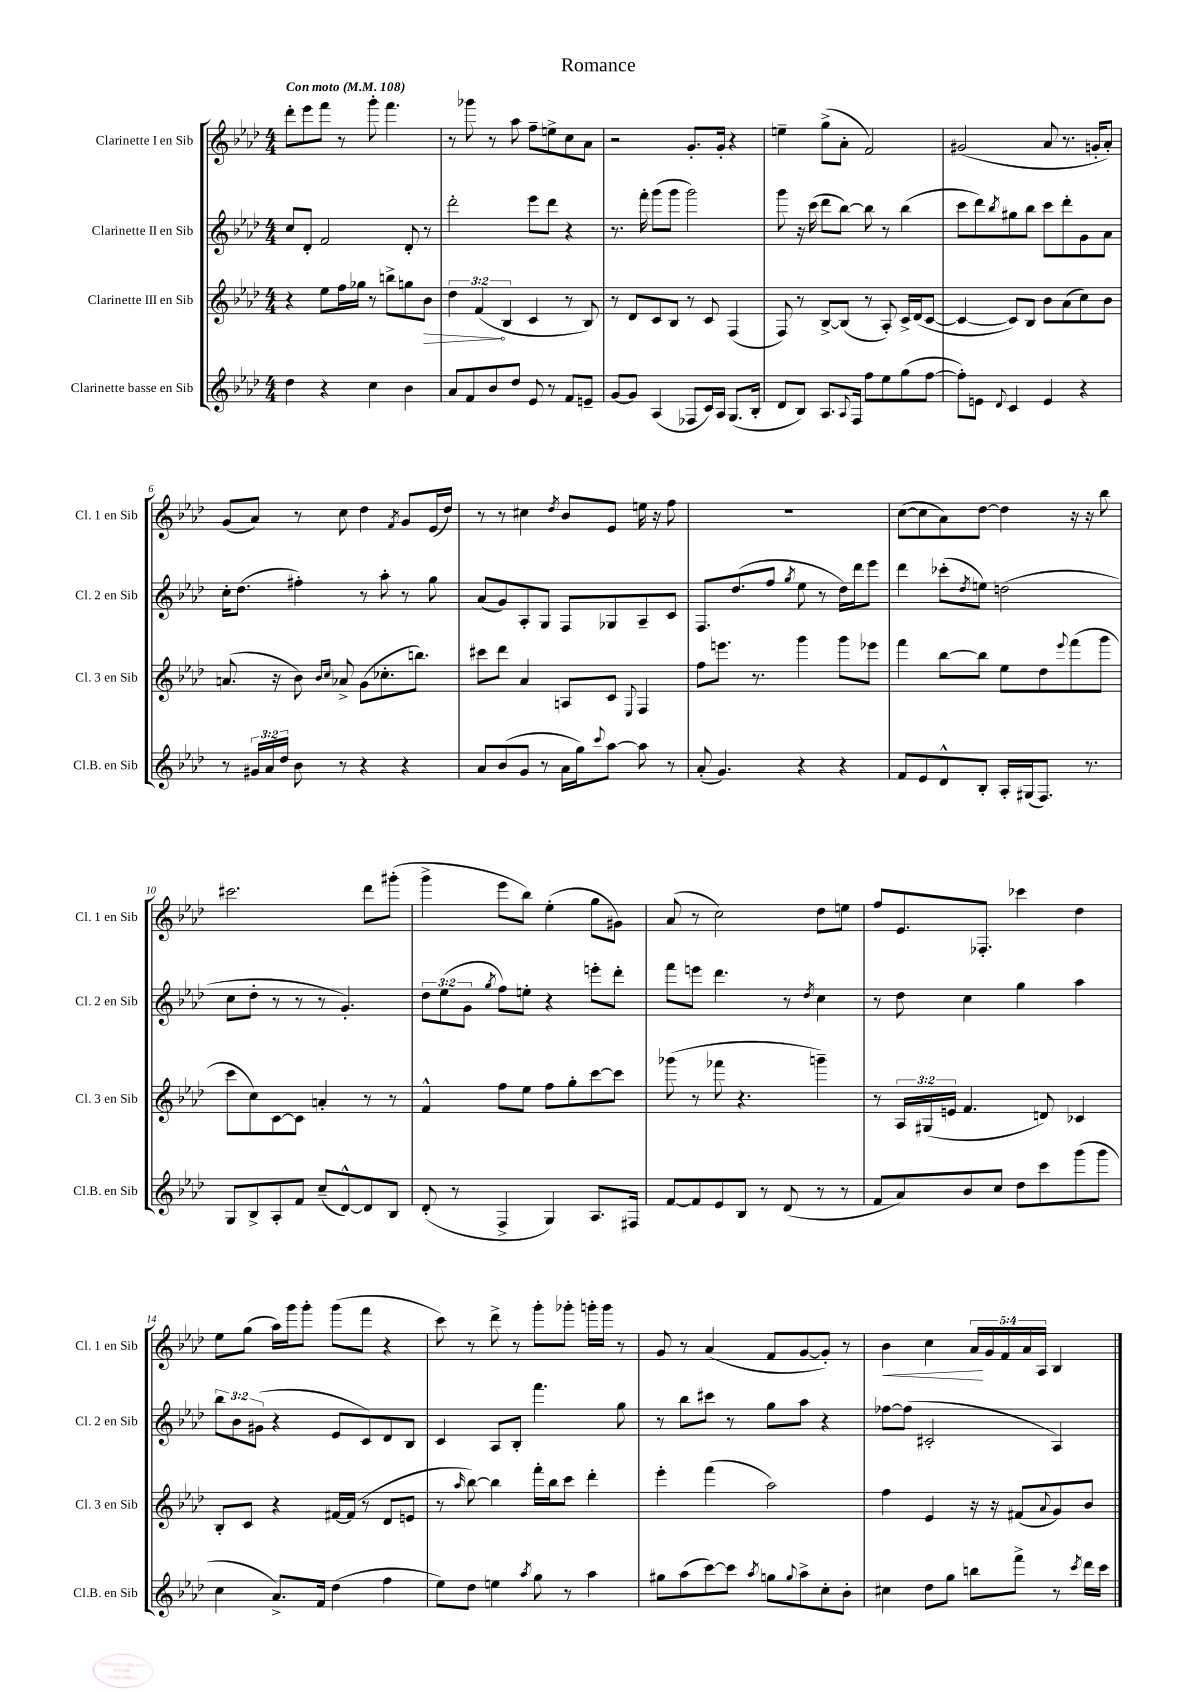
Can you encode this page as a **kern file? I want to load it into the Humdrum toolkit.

**kern	**kern	**kern	**kern
*staff4	*staff3	*staff2	*staff1
*clefG2	*clefG2	*clefG2	*clefG2
*k[b-e-a-d-]	*k[b-e-a-d-]	*k[b-e-a-d-]	*k[b-e-a-d-]
*M4/4	*M4/4	*M4/4	*M4/4
*MM108	*MM108	*MM108	*MM108
4dd-\	4r	8cc/L	8ddd-'\L
.	.	8d-'/J	8eee-\
4r	8ee-\L	2f/	8fff\J
.	16ff\L	.	8r
.	16gg-\JJ	.	.
4cc\	8r	.	8ggg'\
.	8bb^\L	.	4.fff\
4b-\	8gg\	8d-'/	.
.	8b-\J	8r	.
=	=	=	=
8a-/L	6dd-\	2ddd-'\	8r
8f/	.	.	8ggg-\
.	(6f/	.	.
8b-/	.	.	8r
.	6B-/	.	.
8dd-/J	.	.	8aa-\
8e-/	4c/	8eee-\L	8ff~\L
8r	.	8ddd-\J	8ee^\
8f/L	8r	4r	8cc\
8e~/J	8B-/)	.	8a-\J
=	=	=	=
[8g/L	8r	8.r	2r
8g/]J	8d-/L	.	.
.	.	16fff'\	.
(4A-/	8c/	(8ggg\L	.
.	8B-/J	8ggg\J	.
8F-/L	8r	2ggg\)	8.g'/L
16c/L)	8c/	.	.
16A-/JJ	.	.	16g'/Jk
(8.G/L	(4F/	.	4r
16B-'/Jk	.	.	.
=	=	=	=
8d-/L	8F/)	8ggg\	4ee~\
8B-/J)	8r	16r	.
.	.	(16ccc\	.
8.A-/L	[8B-^/L	8ddd-\L	(8gg^\L
.	(8B-/]J	[8bb-\J)	8a-'\J
8qqA-/	.	.	.
16F/Jk	.	.	.
8ff\L	8r	8bb-\]	2f/)
8ee-\	8A-'/)	8r	.
(8gg\	16c^/LL	(4bb-\	.
.	(16d-/J	.	.
[8ff\J	[8c/J	.	.
=	=	=	=
8ff'\]L)	4c/_	8ccc\L	(2g#/
8e\J	.	8ddd-\)	.
8qqd-/	.	8qbb-/	.
4c/	8c/]L)	8gg#\	.
.	8B-/J	8bb-\J	.
4e/	8b-\L	8ccc\L	8a-/
.	(8a-\	8ddd-'\	8.r
4r	8cc\)	8g\	.
.	.	.	16g'/LK
.	8b-\J	8a-\J	8a-'/J)
=	=	=	=
8r	(8.a/	16cc'\LK	(8g/L
.	.	(8.dd-\J	.
24g#/LL	.	.	8a-/J)
24a-/	.	.	.
.	16r	.	.
24dd-/JJ	.	.	.
8b-\	8b-\)	4ff#'\)	8r
.	16qqb-/LL	.	.
.	16qqcc/JJ	.	.
8r	8a-^/	.	8cc\
4r	(8g\L	8r	4dd-\
.	8.cc-'\	8aa-'\	.
.	.	.	8qf/
4r	.	8r	8g/L
.	8.bb\J)	.	.
.	.	8gg\	(16e-/L
.	.	.	16dd-/JJ)
=	=	=	=
8a-/L	8ccc#\L	(8a-/L	8r
(8b-/	8ddd-\J	8g/)	8r
8g/J	4a-/	8A-'/	4cc#\
8r	.	8G/J	.
.	.	.	8qdd-/
16a-\LL	8A/L	8F/L	8b-/L
16gg\J)	.	.	.
8qqccc/	.	.	.
[8aa-\J	8c/J	8G-/	8e-/J
.	8qqE-/	.	.
8aa-\]	4F/	8A-~/	16ee\
.	.	.	16r
8r	.	8c/J	8ff\
=	=	=	=
(8a-'/	8ff\L	8.F/L	1r
4.g/)	8.eee\J	.	.
.	.	(8.dd-/	.
.	8.r	.	.
.	.	8ff/J	.
.	.	8qgg/	.
4r	4ggg\	8ee-\	.
.	.	8r	.
4r	8ggg\L	16dd-\LL)	.
.	.	16ddd-\J	.
.	8eee-\J	8eee-\J	.
=	=	=	=
8f/L	4fff\	4ddd-\	([8cc\L
8e-/	.	.	8cc\]
8d-^^/	[8bb-\L	(8ccc-'\L	8a-\)
.	.	8qdd-/	.
8B-'/J	8bb-\]J	8ee\J)	[8dd-\J
16A-'/LL	8ee-\L	(2dd\	4dd-\]
(16G#/J	.	.	.
8.F/J)	8dd-\	.	.
.	8qqeee-/	.	.
.	(8fff\	.	16r
8.r	.	.	16r
.	8ggg\J	.	8bb-\
=	=	=	=
8G/L	8ccc\L	8cc\L	2.ccc#\
8B-^/	8cc\)	8dd-'\J	.
8A-'/	[8c\	8r	.
8f/J	8c\]J	8r	.
(8cc~/L	4a'/	8r	.
[8d-^^/)	.	4.g'/)	.
8d-/]	8r	.	8ddd-\L
8B-/J	8r	.	(8ggg#'\J
=	=	=	=
(8d-'/	4f^^/	12dd-\L	4ggg^\
.	.	(12ee-\	.
8r	.	.	.
.	.	12g\J	.
.	.	8qgg/	.
4F^/	8ff\L	8ff\L)	8eee-\L
.	8ee-\J	8ee'\J	8bb-\J)
4G/)	8ff\L	4r	(4ee-'\
.	8gg'\	.	.
8.A-/L	[8ccc\	8eee'\L	8gg\L
.	8ccc\]J	8ddd-'\J	8g#\J)
16F#/Jk	.	.	.
=	=	=	=
[8f/L	(8ggg-\	8fff\L	(8a-/
8f/]	8r	8eee\J	8r
8e-/	8fff-\	4.ddd-\	2cc\)
8B-/J	4.r	.	.
8r	.	.	.
(8d-/	.	8r	.
.	.	8qdd-/	.
8r	4ggg~\)	4cc\	8dd-\L
8r	.	.	8ee\J
=	=	=	=
8f/L	8r	8r	8ff/L
8a-/)	24A-/LL	8dd-\	8.e-/
.	(24G#/	.	.
.	24e/JJ	.	.
8b-/	4.f/	4cc\	.
.	.	.	8.F-'/J
8cc/J	.	.	.
8dd-\L	.	4gg\	4ccc-\
8ccc\	8d/)	.	.
(8ggg\	4c-/	4aa-\	4dd-\
8ggg\J	.	.	.
=	=	=	=
4cc\	8B-'/L	12bb-\L	8ee-\L
.	.	12b-\	.
.	8c/J	.	(8gg\J
.	.	(12g#\J	.
8.a-^/L)	4r	4r	16aa-\LL)
.	.	.	16ggg\J
.	.	.	8ggg'\J
16f/Jk	.	.	.
(4dd-\	[16f#/LL	8e-/L	(8ggg\L
.	(16f#/]JJ	.	.
.	8r	8c/)	8fff\J
4ff\	8d-/L	8d-/	4r
.	8e/J	8B-/J	.
=	=	=	=
8ee-\L)	8r	4c/	8ccc\)
.	16qqaa-/	.	.
8dd-\J	[8bb-\)	.	8r
4ee\	4bb-\]	8A-/L	8ddd-^\
.	.	8B-'/J	8r
8qaa-/	.	.	.
8gg\	16fff'\LL	4.fff\	8ggg'\L
.	16bb-\J	.	.
8r	8ccc\J	.	8ggg-'\J
4aa-\	4ddd-'\	.	16ggg'\LL
.	.	.	16ggg\JJ
.	.	8gg\	8r
=	=	=	=
8gg#\L	4eee-'\	8r	8g/
(8aa-\	.	8bb-\L	8r
[8ccc\)	(4fff\	8ccc#\J	(4a-/
8ccc\]J	.	8r	.
8qaa-/	.	.	.
8gg\L	2aa-\)	8gg\L	8f/L
8qqgg/	.	.	.
8aa-^\	.	8aa-\J	[8g/
8cc'\	.	4r	8g'/]J)
8b-'\J	.	.	8r
=	=	=	=
4cc#\	4ff\	[8ff-\L	4b-\
.	.	(8ff-\]J	.
8dd-\L	4e-/	2c#'/	4cc\
8gg\J	.	.	.
8bb\L	16r	.	20a-/LL
.	.	.	20g/
.	16r	.	.
.	.	.	20f/
8fff^\J	(8f#/L	.	.
.	.	.	20a-/
.	.	.	20A-/JJ
.	8qqa-/	.	.
8r	8g/)	4A-/)	4B-/
8qccc/	.	.	.
16ddd-\LL	8b-/J	.	.
16ccc\JJ	.	.	.
==	==	==	==
*-	*-	*-	*-
